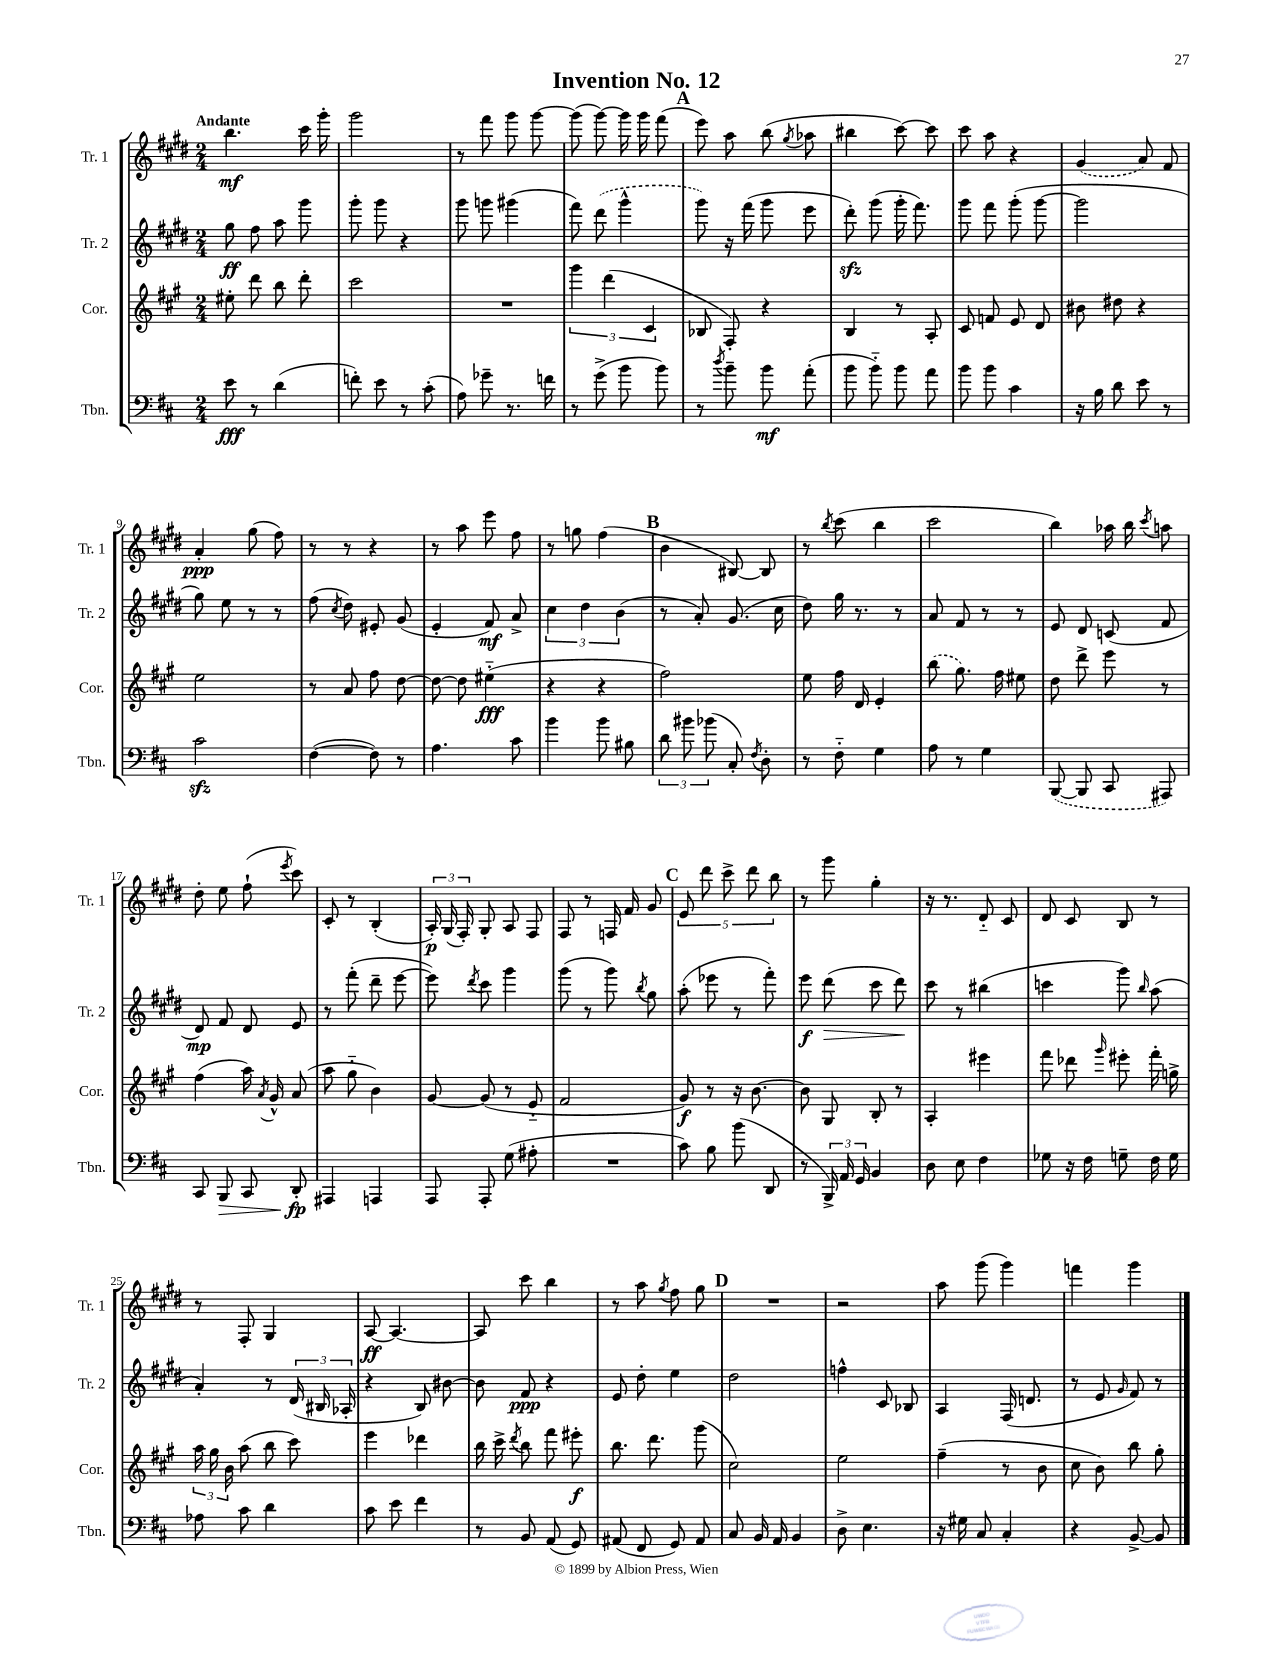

**kern	**dynam	**kern	**dynam	**kern	**dynam	**kern	**dynam
*part4	*part4	*part3	*part3	*part2	*part2	*part1	*part1
*staff4	*staff4	*staff3	*staff3	*staff2	*staff2	*staff1	*staff1
*I"Tbn.	*	*I"Cor.	*	*I"Tr. 2	*	*I"Tr. 1	*
*I'Tbn.	*	*I'Cor.	*	*I'Tr. 2	*	*I'Tr. 1	*
*clefF4	*	*clefG2	*	*clefG2	*	*clefG2	*
*k[f#c#]	*	*k[f#c#g#]	*	*k[f#c#g#d#]	*	*k[f#c#g#d#]	*
*M2/4	*	*M2/4	*	*M2/4	*	*M2/4	*
=1	=1	=1	=1	=1	=1	=1	=1
!	!	!	!	!	!	!LO:TX:a:B:t=Andante	!
8e\	fff	8ee#X'\	.	8gg#\	ff	4.bb\	mf
8r	.	8ddd\	.	8ff#\	.	.	.
(4d\	.	8bb\	.	8aa\	.	.	.
.	.	8ddd'\	.	8ggg#\	.	16ccc#\	.
.	.	.	.	.	.	16ggg#'\	.
=2	=2	=2	=2	=2	=2	=2	=2
8fn'\)	.	2ccc#\	.	8ggg#'\	.	2ggg#\	.
8e\	.	.	.	8ggg#\	.	.	.
8r	.	.	.	4r	.	.	.
(8c#'\	.	.	.	.	.	.	.
=3	=3	=3	=3	=3	=3	=3	=3
8A\)	.	2r	.	8ggg#\	.	8r	.
8g-X~\	.	.	.	8gggn\	.	8fff#\	.
8.r	.	.	.	(4ggg#X\	.	8ggg#\	.
.	.	.	.	.	.	[8ggg#\	.
16fn\	.	.	.	.	.	.	.
=4	=4	=4	=4	=4	=4	=4	=4
8r	.	6ggg#\	.	8fff#\)	.	(8ggg#\]	.
(8g^\	.	.	.	(8ddd#\	.	[8ggg#\)	.
.	.	(6ddd\	.	.	.	.	.
8b\	.	.	.	4ggg#^^\	.	16ggg#\]	.
.	.	.	.	.	.	16ggg#\	.
.	.	6c#/	.	.	.	.	.
8b\)	.	.	.	.	.	(8fff#\	.
!!LO:REH:place=s1:t=A
=5	=5	=5	=5	=5	=5	=5	=5
8r	.	8B-X/	.	8ggg#\)	.	8eee\)	.
8qdd/	.	.	.	.	.	.	.
8b~\	.	8F#'/)	.	16r	.	8aa\	.
.	.	.	.	(16fff#\	.	.	.
8b\	mf	4r	.	8ggg#\	.	(8bb\	.
.	.	.	.	.	.	8qgg#/	.
(8a'\	.	.	.	8eee\	.	8aa-X\	.
=6	=6	=6	=6	=6	=6	=6	=6
8b\	.	4B/	.	8ddd#zz'\)	.	4bb#X\	.
8b\)	.	.	.	(8ggg#\	.	.	.
8b\	.	8r	.	16ggg#'\	.	[8ccc#\)	.
.	.	.	.	8.fff#\)	.	.	.
8a\	.	8A'/	.	.	.	8ccc#\]	.
=7	=7	=7	=7	=7	=7	=7	=7
8b\	.	8c#/	.	8ggg#\	.	8ccc#\	.
8b\	.	8fn/	.	8fff#\	.	8aa\	.
4c#\	.	8e/	.	(8ggg#'\	.	4r	.
.	.	8d/	.	[8ggg#\	.	.	.
=8	=8	=8	=8	=8	=8	=8	=8
16r	.	8b#X\	.	2ggg#\]	.	(4g#/	.
16B\	.	.	.	.	.	.	.
8d\	.	8dd#X\	.	.	.	.	.
8e\	.	4r	.	.	.	8a/)	.
8r	.	.	.	.	.	8f#/	.
!!LO:LB:g=z
=9	=9	=9	=9	=9	=9	=9	=9
2c#zz\	.	2ee\	.	8gg#\)	.	4a'/	ppp
.	.	.	.	8ee\	.	.	.
.	.	.	.	8r	.	(8gg#\	.
.	.	.	.	8r	.	8ff#\)	.
=10	=10	=10	=10	=10	=10	=10	=10
([4F#\	.	8r	.	(8ff#\	.	8r	.
.	.	.	.	8qcc#/	.	.	.
.	.	8a/	.	8dd#\)	.	8r	.
8F#\])	.	8ff#\	.	8e#X'/	.	4r	.
8r	.	[8dd\	.	(8g#/	.	.	.
=11	=11	=11	=11	=11	=11	=11	=11
4.A\	.	8dd\_	.	4e'/	.	8r	.
.	.	8dd\]	.	.	.	8aa\	.
.	.	(4ee#X\	fff	8f#/)	mf	8eee\	.
8c#\	.	.	.	8a^/	.	8ff#\	.
=12	=12	=12	=12	=12	=12	=12	=12
4b\	.	4r	.	6cc#\	.	8r	.
.	.	.	.	.	.	8ggn\	.
.	.	.	.	6dd#\	.	.	.
8b\	.	4r	.	.	.	(4ff#\	.
.	.	.	.	(6b\	.	.	.
8B#X\	.	.	.	.	.	.	.
!!LO:REH:place=s1:t=B
=13	=13	=13	=13	=13	=13	=13	=13
12d\	.	2ff#\)	.	8r	.	4b\	.
12b#X\	.	.	.	.	.	.	.
.	.	.	.	8a'/)	.	.	.
(12b-X\	.	.	.	.	.	.	.
8C#'/)	.	.	.	(8.g#/	.	[8B#X/)	.
8qF#/	.	.	.	.	.	.	.
8D'\	.	.	.	.	.	8B#/]	.
.	.	.	.	16cc#\	.	.	.
=14	=14	=14	=14	=14	=14	=14	=14
8r	.	8ee\	.	8dd#\)	.	8r	.
.	.	.	.	.	.	8qbb/	.
8F#\	.	16ff#\	.	16gg#\	.	(8ccc#\	.
.	.	16d/	.	8.r	.	.	.
4G\	.	4e'/	.	.	.	4bb\	.
.	.	.	.	8r	.	.	.
=15	=15	=15	=15	=15	=15	=15	=15
8A\	.	(8bb\	.	8a/	.	2ccc#\	.
8r	.	8.gg#\)	.	8f#/	.	.	.
4G\	.	.	.	8r	.	.	.
.	.	16ff#\	.	.	.	.	.
.	.	8ee#X\	.	8r	.	.	.
=16	=16	=16	=16	=16	=16	=16	=16
([8BBB/	.	8dd\	.	8e/	.	4bb\)	.
8BBB/]	.	8ddd^\	.	8d#/	.	.	.
8CC#/	.	8eee\	.	(8cn/	.	16aa-X\	.
.	.	.	.	.	.	16bb\	.
.	.	.	.	.	.	8qccc#/	.
8AAA#X/)	.	8r	.	8f#/	.	8aan\	.
!!LO:LB:g=z
=17	=17	=17	=17	=17	=17	=17	=17
8CC#/	.	(4ff#\	.	8d#/)	mp	8dd#'\	.
!	!LO:HP:b	!	!	!	!	!	!
8BBB/	>	.	.	8f#/	.	8ee\	.
8CC#/	.	16aa\)	.	8d#/	.	(8ff#`\	.
.	.	8qa/	.	.	.	.	.
.	.	16g#^^/	.	.	.	.	.
.	.	.	.	.	.	8qeee/	.
8DD'/	fp	(8a/	.	8e/	.	8ccc#\)	.
.	]	.	.	.	.	.	.
=18	=18	=18	=18	=18	=18	=18	=18
4AAA#X/	.	8aa\	.	8r	.	8c#'/	.
.	.	8gg#\	.	(8fff#'\	.	8r	.
4AAAn/	.	4b\)	.	8ddd#~\	.	(4B'/	.
.	.	.	.	[8eee\	.	.	.
=19	=19	=19	=19	=19	=19	=19	=19
8AAA/	.	[8g#/	.	8eee\])	.	24A'/)	p
.	.	.	.	.	.	(24G#/	.
.	.	.	.	.	.	24F#'/)	.
.	.	.	.	8qddd#/	.	.	.
8AAA'/	.	(8g#/]	.	8ccc#\	.	8G#'/	.
(8G\	.	8r	.	4ggg#\	.	8A/	.
8A#X'\	.	8e/	.	.	.	8F#/	.
=20	=20	=20	=20	=20	=20	=20	=20
2r	.	2f#/	.	(8ggg#\	.	8F#/	.
.	.	.	.	8r	.	8r	.
.	.	.	.	8ggg#\)	.	16Fn/	.
.	.	.	.	.	.	16f#/	.
.	.	.	.	8qbb/	.	.	.
.	.	.	.	8gg#\	.	8g#/	.
!!LO:REH:place=s1:t=C
=21	=21	=21	=21	=21	=21	=21	=21
8c#\)	.	8g#/)	f	(8aa'\	.	10e/	.
.	.	.	.	.	.	10ddd#\	.
8B\	.	8r	.	8eee-X\	.	.	.
.	.	.	.	.	.	10ccc#^\	.
(8b\	.	16r	.	8r	.	.	.
.	.	.	.	.	.	10ddd#\	.
.	.	[8.b\	.	.	.	.	.
8DD/	.	.	.	8fff#'\)	.	.	.
.	.	.	.	.	.	10bb\	.
=22	=22	=22	=22	=22	=22	=22	=22
8r	.	8b\]	.	8eee\	f	8r	.
!	!	!	!	!	!LO:HP:b	!	!
24BBB^/)	.	8G#/	.	(8ddd#\	>	8ggg#\	.
24AA/	.	.	.	.	.	.	.
24GG/	.	.	.	.	.	.	.
4BB/	.	8B'/	.	8ccc#\	.	4gg#'\	.
.	.	8r	.	8ddd#\)	.	.	.
.	.	.	.	.	]	.	.
=23	=23	=23	=23	=23	=23	=23	=23
8D\	.	4A'/	.	8ccc#\	.	16r	.
.	.	.	.	.	.	8.r	.
8E\	.	.	.	8r	.	.	.
4F#\	.	4eee#X\	.	(4bb#X\	.	8d#/	.
.	.	.	.	.	.	8c#/	.
=24	=24	=24	=24	=24	=24	=24	=24
8G-X\	.	8fff#\	.	4cccn\	.	8d#/	.
16r	.	8ddd-X\	.	.	.	8c#/	.
16F#\	.	.	.	.	.	.	.
.	.	16qqggg#/	.	.	.	.	.
8Gn~\	.	8eee#X'\	.	8ggg#\)	.	8B/	.
.	.	.	.	16qqbb/	.	.	.
16F#\	.	16fff#'\	.	(8aa\	.	8r	.
16G\	.	16ggn^\	.	.	.	.	.
!!LO:LB:g=z
=25	=25	=25	=25	=25	=25	=25	=25
8A-X\	.	24aa\	.	4a'/)	.	8r	.
.	.	24gg#\	.	.	.	.	.
.	.	24b\	.	.	.	.	.
8c#\	.	(8aa\	.	.	.	8F#'/	.
4d\	.	8bb\	.	8r	.	4G#/	.
.	.	8ccc#\)	.	(24d#/	.	.	.
.	.	.	.	24B#X/	.	.	.
.	.	.	.	24A-X'/	.	.	.
=26	=26	=26	=26	=26	=26	=26	=26
8c#\	.	4eee\	.	4r	.	[8A/	ff
8e\	.	.	.	.	.	4.A/_	.
4f#\	.	4ddd-X\	.	8B/)	.	.	.
.	.	.	.	[8b#X\	.	.	.
=27	=27	=27	=27	=27	=27	=27	=27
8r	.	16bb\	.	8b#\]	.	8A/]	.
.	.	16ccc#^\	.	.	.	.	.
.	.	8qddd/	.	.	.	.	.
8BB/	.	8bb\	.	8f#/	ppp	8ccc#\	.
(8AA/	.	8fff#\	.	4r	.	4bb\	.
8GG/)	.	8eee#X'\	f	.	.	.	.
=28	=28	=28	=28	=28	=28	=28	=28
(8AA#X/	.	8.bb\	.	8e/	.	8r	.
8FF#/	.	.	.	8dd#'\	.	8aa\	.
.	.	8.ddd\	.	.	.	.	.
.	.	.	.	.	.	8qgg#/	.
8GG/)	.	.	.	4ee\	.	8ff#\	.
8AA#/	.	(8ggg#\	.	.	.	8gg#\	.
!!LO:REH:place=s1:t=D
=29	=29	=29	=29	=29	=29	=29	=29
8C#/	.	2cc#\)	.	2dd#\	.	2r	.
16BB/	.	.	.	.	.	.	.
16AA/	.	.	.	.	.	.	.
4BB/	.	.	.	.	.	.	.
=30	=30	=30	=30	=30	=30	=30	=30
8D^\	.	2ee\	.	4ffn^^\	.	2r	.
4.E\	.	.	.	.	.	.	.
.	.	.	.	8c#/	.	.	.
.	.	.	.	8B-X/	.	.	.
=31	=31	=31	=31	=31	=31	=31	=31
16r	.	(4ff#~\	.	4A/	.	8aa\	.
16G#X\	.	.	.	.	.	.	.
8C#/	.	.	.	.	.	(8ggg#\	.
4C#'/	.	8r	.	(16F#/	.	4ggg#\)	.
.	.	.	.	8.dn/	.	.	.
.	.	8b\	.	.	.	.	.
=32	=32	=32	=32	=32	=32	=32	=32
4r	.	8cc#\	.	8r	.	4fffn\	.
.	.	8b\)	.	8e/	.	.	.
.	.	.	.	16qqg#/	.	.	.
[8BB^/	.	8bb\	.	8f#/)	.	4ggg#\	.
8BB/]	.	8gg#'\	.	8r	.	.	.
==	==	==	==	==	==	==	==
*-	*-	*-	*-	*-	*-	*-	*-
